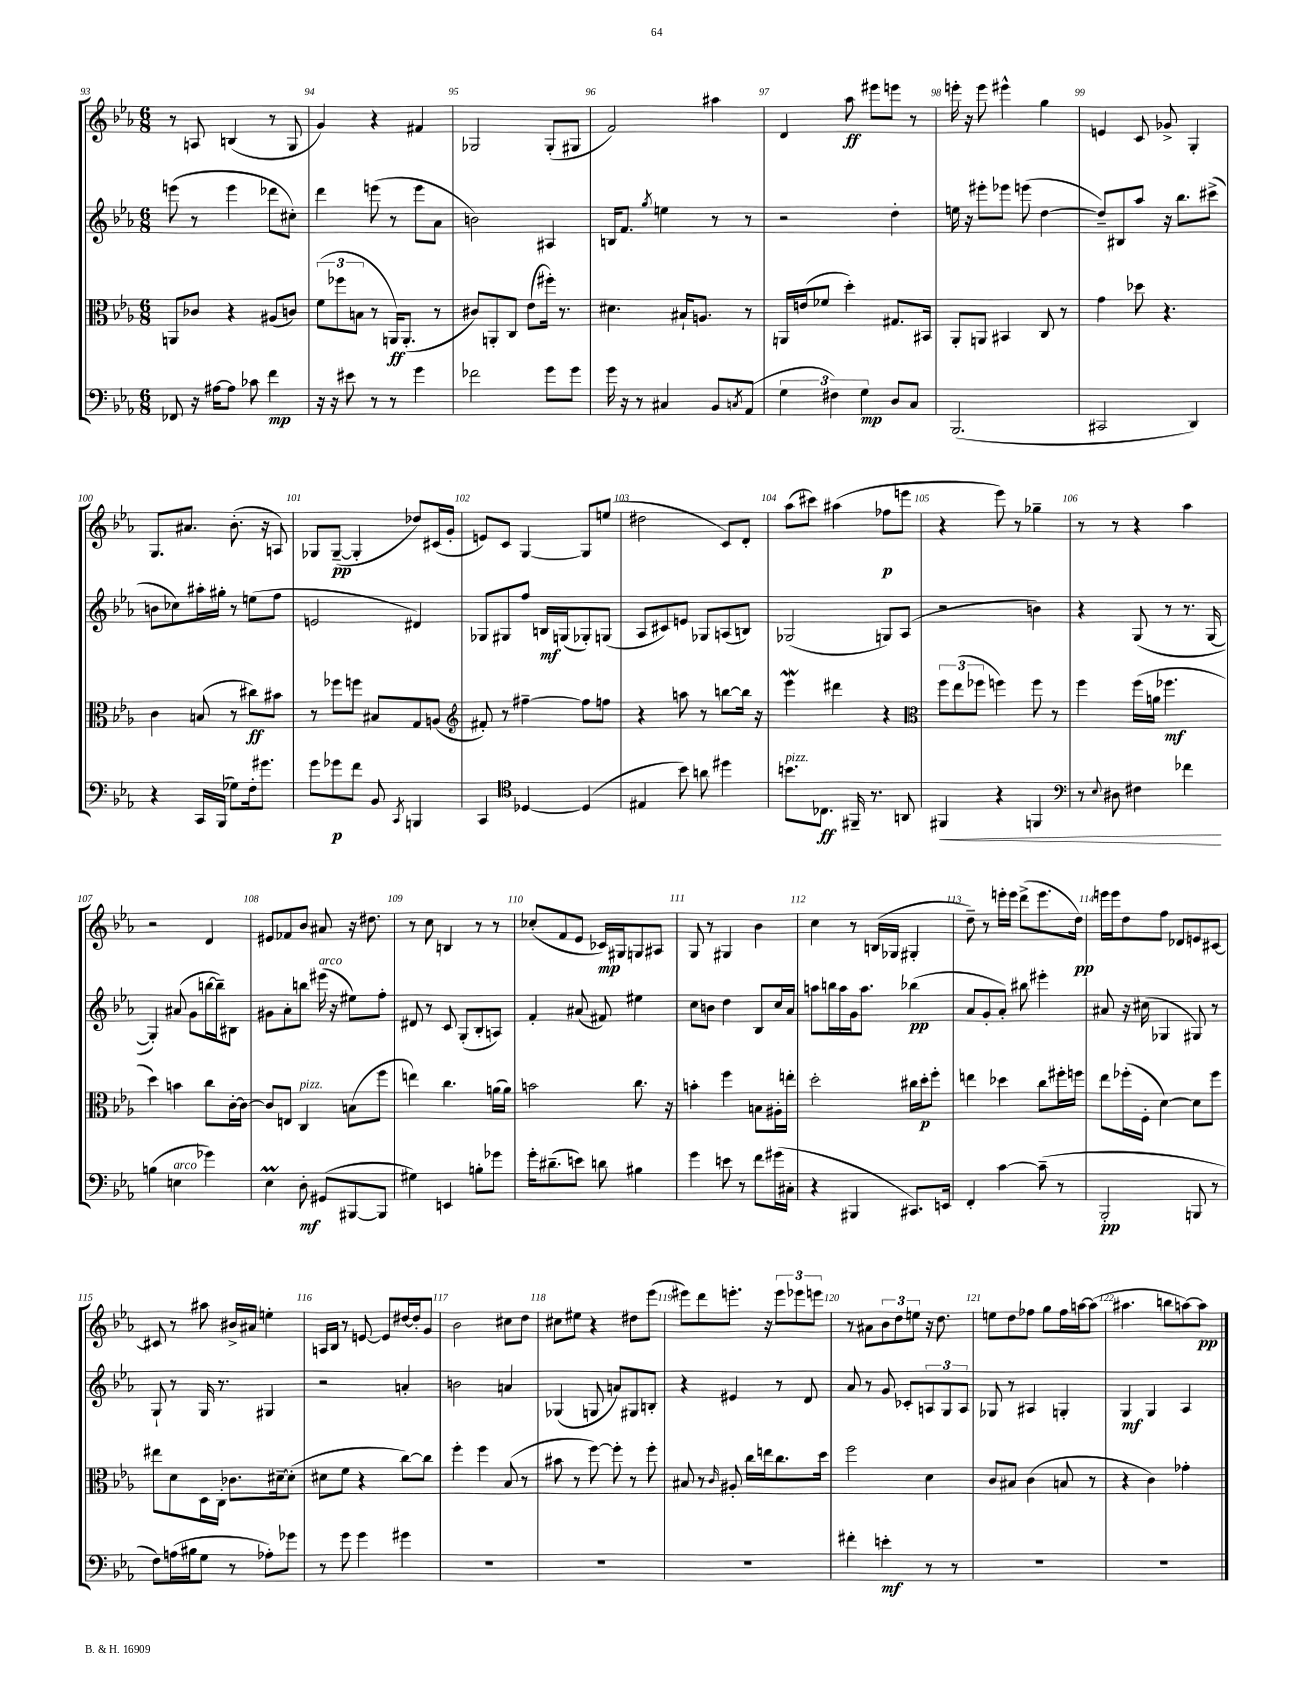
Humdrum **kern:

**kern	**kern	**kern	**kern
*staff4	*staff3	*staff2	*staff1
*clefF4	*clefC3	*clefG2	*clefG2
*k[b-e-a-]	*k[b-e-a-]	*k[b-e-a-]	*k[b-e-a-]
*M6/8	*M6/8	*M6/8	*M6/8
8FF-	8AA	(8eee	8r
16r	8c-	8r	8A
[16A#	.	.	.
8A#]	4r	4eee	(4B
8c-	.	.	.
4f	(8A#	8ddd-	8r
.	8c)	8cc#')	8G
=	=	=	=
16r	(12f	4ddd	4g)
16r	.	.	.
.	12ff-	.	.
8e#	.	.	.
.	12B	.	.
8r	8r	(8eee	4r
8r	16AA)	8r	.
.	(8.AA'	.	.
4g	.	8eee	4f#
.	8r	8a-	.
=	=	=	=
2f-	8c#)	2b)	2G-
.	8AA'	.	.
.	8C	.	.
.	(8e-	.	.
8g	16ff#')	4A#	(8G-'
.	8.r	.	.
8g	.	.	8G#
=	=	=	=
16g	4.d#	16B	2f)
16r	.	8.f	.
8r	.	.	.
.	.	8qgg	.
4C#	.	4ee	.
.	16B#`	.	.
.	8.A	.	.
8BB-	.	8r	4aa#
8qC	.	.	.
(8AA-	8r	8r	.
=	=	=	=
6G	16AA	2r	4d
.	(16e	.	.
.	8f-	.	.
6F#)	.	.	.
.	4dd')	.	8aa-
6G	.	.	.
.	.	.	8eee#
8D	8.G#	4dd'	8eee
8C	.	.	8r
.	16BB#	.	.
=	=	=	=
(2.BBB-	8AA-'	16ee	16eee'
.	.	16r	16r
.	8AA	8eee#'	8eee
.	4BB#	8eee-	4eee#^^
.	.	(8eee	.
.	8C	[4dd	4gg
.	8r	.	.
=	=	=	=
2CC#	4g	8dd~])	4e
.	.	8B#	.
.	8dd-	8aa-	8c
.	4.r	16r	8g-^
.	.	8.bb-	.
4DD)	.	.	4G'
.	.	(8ccc#^	.
=	=	=	=
4r	4c	8b	8.G
.	.	8cc-)	.
.	.	.	8.a#
16CC	(8B	16aa#'	.
(16BBB-	.	16gg#'	.
8G-)	8r	8r	(8.b-'
16F'	8cc#)	(8ee	.
8.g#	.	.	16r
.	8b#	8ff	8A)
=	=	=	=
8g	8r	2e	8G-
8g-	8ff-	.	([8G-~
8f	8ff	.	4G-']
8BB-	8B#	.	.
8qCC	.	.	.
4BBB	8G	4d#)	8dd-)
.	(8A	.	(16c#
.	.	.	16g'
=	=	=	=
*	*clefG2	*	*
4CC	8f#')	8G-	8e)
.	8r	8G#	8c
*clefC4	*	*	*
[4D-	[4ff#~	8ff	[4G
.	.	16B	.
.	.	(16G	.
(4D-]	8ff#]	8G-')	8G]
.	8ff	(8G	(8ee
=	=	=	=
4E#	4r	8A-	2dd#
.	.	8c#)	.
8b-)	8aa	8e	.
8a	8r	8G-	.
4dd#	[8bb	(8A	8c)
.	16bb]	8B)	8d'
.	16r	.	.
=	=	=	=
8.b	4eee-	(2G-	(8aa-
.	.	.	8ccc#)
8.C-	.	.	.
.	4ddd#	.	(4aa#
16FF#~	.	.	.
8.r	.	.	.
.	4r	8G)	8ff-
8AA	.	(8A-	8eee
=	=	=	=
*	*clefC3	*	*
4FF#	12ff	2r	4r
.	(12ee-	.	.
.	12ff-	.	.
4r	4ff)	.	8eee-)
.	.	.	8r
4FF	8ff	4b)	4gg-~
.	8r	.	.
=	=	=	=
*clefF4	*	*	*
8r	4ff	4r	8r
8qqE-	.	.	.
8D#	.	.	8r
4F#	(16ff	(8G	4r
.	16a	.	.
.	4.ff-	8r	.
4f-	.	8.r	4aa-
.	.	[16G	.
=	=	=	=
(4B	4dd)	4G'])	2r
4E	4b	(8a#	.
.	.	8g	.
4g-)	8cc	[16bb	4d
.	.	16bb~])	.
.	[16c'	8B#	.
.	16c_	.	.
=	=	=	=
4E-	8c]	8g#	8e#
.	8E	8a-'	8f-
8D'	4C	8bb	8b-
(8GG#	.	(16eee#	8a#
.	.	16r	.
[8BBB#	(8B	8ee#)	16r
.	.	.	8.dd#
8BBB#]	8ff	8ff'	.
=	=	=	=
4G#)	4ee)	8d#	8r
.	.	8r	8cc
4EE	4.cc	8c	4B
.	.	(8G'	.
8B'	.	8B-'	8r
8g-	(16a	8A)	8r
.	16a)	.	.
=	=	=	=
16g'	2b	4f'	(8cc-'
(8.d#~	.	.	.
.	.	.	8f
8e)	.	(8a#	8e-
8d	.	8f#)	16c-)
.	.	.	16G#
4B#	8.cc	4ee#	8G
.	.	.	8A#
.	16r	.	.
=	=	=	=
4g	4b'	8cc	8G
.	.	8b	8r
8e	4ff	4dd	4G#
8r	.	.	.
8f	8B	8B-	4b-
(16g#	16A#'	16cc	.
16C#'	16ee'	16a-	.
=	=	=	=
4r	2dd'	8aa	4cc
.	.	16bb	.
.	.	16aa	.
4BBB#	.	16g	8r
.	.	8.aa	.
.	.	.	(16B
.	.	.	16G-
8.CC#)	16cc#	(4bb-	4G#'
.	16dd'	.	.
.	8ff'	.	.
16EE	.	.	.
=	=	=	=
4FF'	4ee	8a-	8dd~)
.	.	8g'	8r
[4c	4dd-	8a-')	16eee'
.	.	.	16eee
.	.	8bb#	(8ddd^
(8c~]	8cc	4eee#'	8.eee
8r	16ff#'	.	.
.	16ff	.	16dd)
=	=	=	=
2BBB-'	8ee-	8a#	16eee
.	.	.	16eee
.	(16ff-'	16r	8dd
.	16F'	(16cc#	.
.	[4d)	4G-	8ff
.	.	.	8d-
8BBB	8d]	8G#)	8e
8r	8ff-	8r	[8c#
=	=	=	=
8F)	8ee#	8G`	8c#]
(16A	8d	8r	8r
16B#	.	.	.
8G	16D	16G	8aa#
.	16C'	8.r	.
8r	8.c-	.	16b#^
.	.	.	16a#
8A-')	.	4G#	4ee'
.	[16d#~	.	.
8g-	(8d#']	.	.
=	=	=	=
8r	8d#	2r	16A
.	.	.	16B-
8g	8f	.	8r
4g	4r	.	[8e
.	.	.	8e]
4g#	[8cc)	4a'	[16dd#
.	.	.	16dd#']
.	8cc]	.	8g
=	=	=	=
2.r	4ff'	2b	2b-
.	4ff	.	.
.	(8B-	4a	8cc#
.	8r	.	8dd
=	=	=	=
2.r	8b#	(4G-	8cc#
.	8r	.	8ee#
.	[8ff)	8G	4r
.	8ff']	8a)	.
.	8r	8G#	8dd#
.	8ff'	8B'	(8eee-
=	=	=	=
2.r	8B#	4r	8eee#)
.	8r	.	8ddd
.	16qqc	.	.
.	8A#'	4e#	8.eee'
.	16cc	.	.
.	16ee	.	16r
.	8.cc	8r	12eee
.	.	.	12eee-
.	.	8d	.
.	.	.	12eee
.	16dd	.	.
=	=	=	=
4f#'	2ff	8a-	8r
.	.	8r	8a#
4e'	.	8g	12b-
.	.	.	12dd
.	.	8c-'	.
.	.	.	12ee
8r	4d	12A	16r
.	.	.	8.dd
.	.	12G	.
8r	.	.	.
.	.	12A	.
=	=	=	=
2.r	8c	8G-	8ee
.	8B#	8r	8dd
.	(4c	4A#	8ff-
.	.	.	8gg
.	8B	4G'	16ff-
.	.	.	[16aa
.	8r	.	(8aa]
=	=	=	=
2.r	4r	4G	4.aa#
.	4c)	4G	.
.	.	.	8bb
.	4g-'	4A-	[8aa)
.	.	.	8aa]
==	==	==	==
*-	*-	*-	*-
